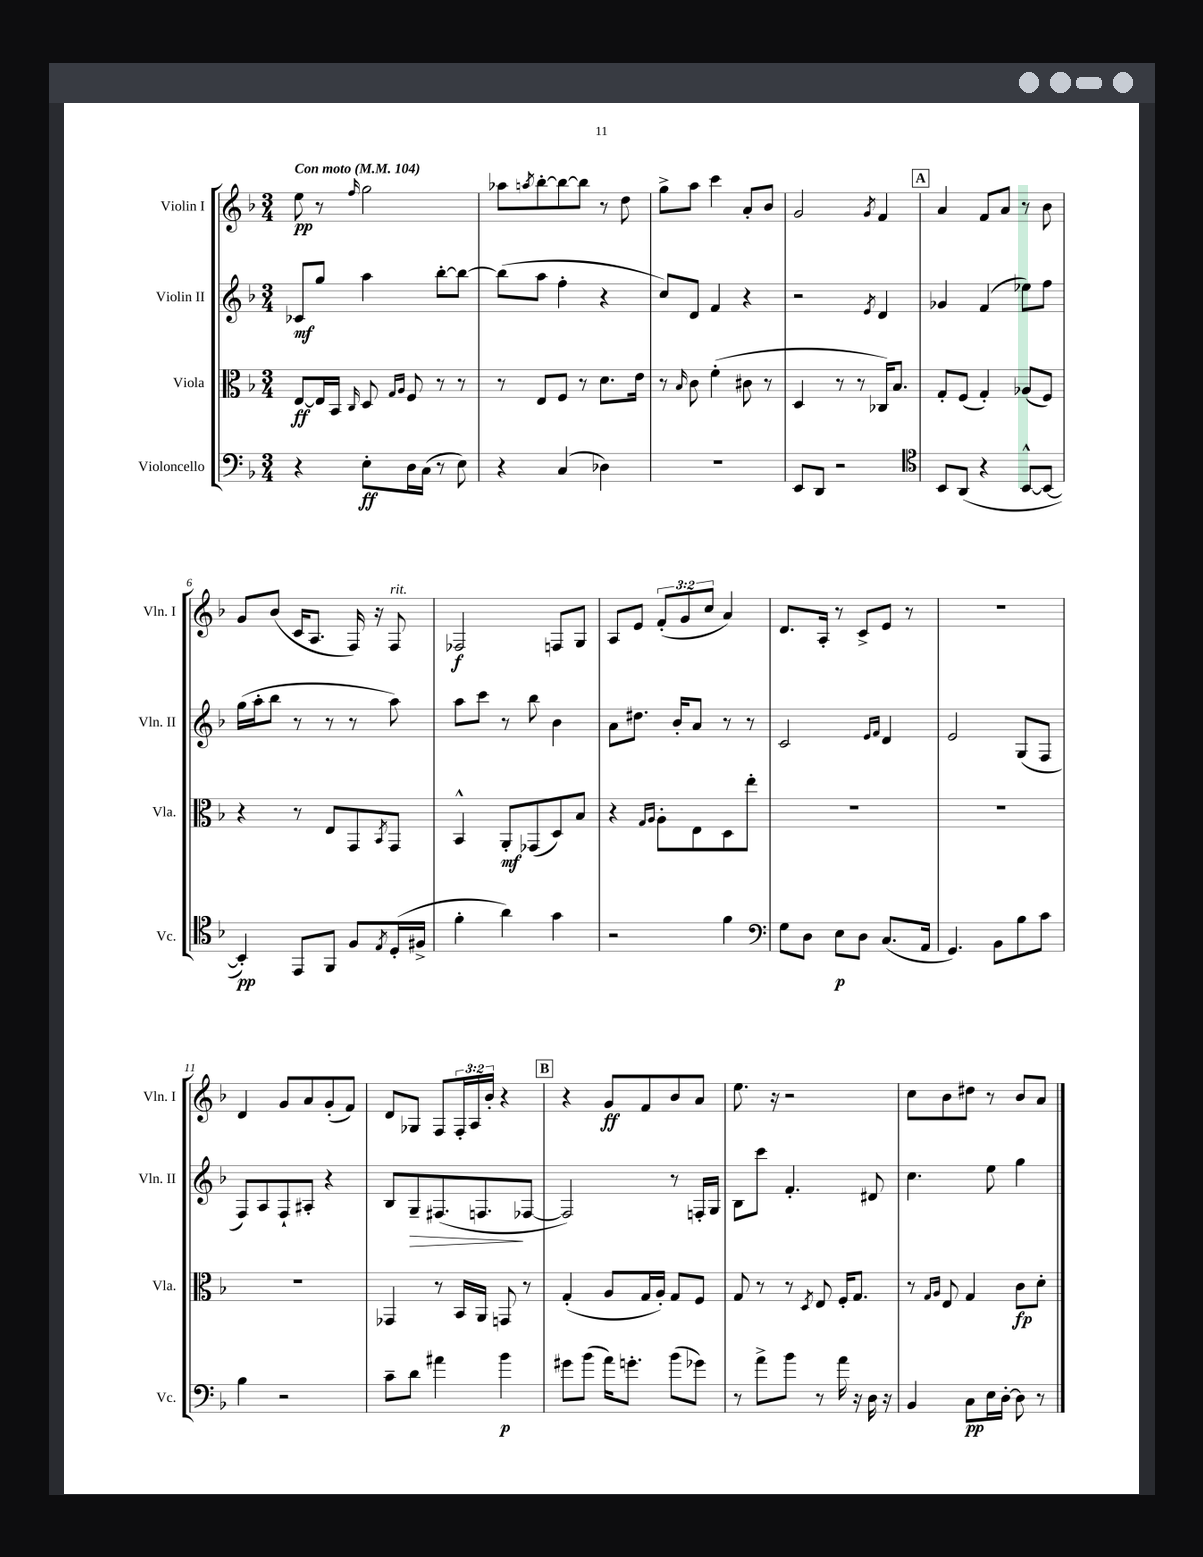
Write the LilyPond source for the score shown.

<<
\new StaffGroup <<
\new Staff = "s0" \with { instrumentName = "Violin I" shortInstrumentName = "Vln. I" } {
    \clef treble \key f \major \numericTimeSignature \time 3/4 \override Staff.TupletNumber.text = #tuplet-number::calc-fraction-text \tempo "Con moto" 4 = 104
    e''8\pp r8 \grace { f''16 } g''2 |
    aes''8 \acciaccatura { a''8 } bes''8~-. bes''8~ bes''8 r8 d''8 |
    g''8-> a''8 c'''4 a'8-. bes'8 |
    g'2 \acciaccatura { g'8 } f'4 |
    \mark \markup { \box "A" } a'4 f'8 a'8 r8 bes'8 |
    g'8 bes'8( c'16 a8. f16) r16 f8^\markup { \italic "rit." } |
    fes2\f f8 g8 |
    a8 e'8 \tuplet 3/2 { f'8-.( g'8 c''8 } a'4) |
    d'8. a16-. r8 c'8-> e'8 r8 |
    R2. |
    d'4 g'8 a'8 g'8-.( f'8) |
    d'8 ges8 f8 \tuplet 3/2 { f16-. a16 bes'16-. } r4 |
    \mark \markup { \box "B" } r4 g'8\ff f'8 bes'8 a'8 |
    e''8. r16 r2 |
    c''8 bes'8 dis''8 r8 bes'8 a'8 \bar "|." |
}
\new Staff = "s1" \with { instrumentName = "Violin II" shortInstrumentName = "Vln. II" } {
    \clef treble \key f \major \numericTimeSignature \time 3/4
    ces'8\mf g''8 a''4 bes''8~-. bes''8~ |
    bes''8( a''8 f''4-. r4 |
    c''8) d'8 f'4 r4 |
    r2 \acciaccatura { e'8 } d'4 |
    \mark \markup { \box "A" } ges'4 f'4( ees''8) f''8 |
    g''16( a''16-. bes''8 r8 r8 r8 a''8) |
    a''8 c'''8 r8 bes''8 bes'4 |
    a'8 dis''8. bes'16-. a'8 r8 r8 |
    c'2 \grace { e'16 f'16 } d'4 |
    e'2 g8( f8 |
    f8) a8 f8-! ais8-. r4 |
    bes8 g8--\> fis8.( f8.\! fes8~ |
    \mark \markup { \box "B" } fes2) r8 f16-. g16 |
    bes8 c'''8 f'4.-. dis'8 |
    c''4. e''8 g''4 \bar "|." |
}
\new Staff = "s2" \with { instrumentName = "Viola" shortInstrumentName = "Vla." } {
    \clef alto \key f \major \numericTimeSignature \time 3/4
    e8~\ff e16 bes,16 \grace { c16 } d8 \grace { g16 a16 } f8 r8 r8 |
    r8 e8 f8 r8 d'8. e'16 |
    r8 \grace { bes16 } c'8 f'4-.( cis'8 r8 |
    d4 r8 r8 ces16) bes8. |
    \mark \markup { \box "A" } g8-. f8( g4-.) aes8( f8) |
    r4 r8 e8 g,8 \acciaccatura { bes,8 } g,8 |
    bes,4-^ a,8-.\mf ges,8( d8) bes8 |
    r4 \grace { g16 a16 } a8-. e8 d8 e''8-. |
    R2. |
    R2. |
    R2. |
    ges,4 r8 bes,16 a,16 g,8 r8 |
    \mark \markup { \box "B" } g4-.( a8 g16 a16-.) g8 f8 |
    g8 r8 r8 \acciaccatura { d8 } e8 f16-. g8. |
    r8 \grace { g16 a16 } e8 g4 c'8\fp d'8-. \bar "|." |
}
\new Staff = "s3" \with { instrumentName = "Violoncello" shortInstrumentName = "Vc." } {
    \clef bass \key f \major \numericTimeSignature \time 3/4
    r4 e8-.\ff d16 c16( r8 e8) |
    r4 c4( des4) |
    R2. |
    e,8 d,8 r2 |
    \mark \markup { \box "A" } \clef tenor bes,8 a,8( r4 bes,8~-^ bes,8~ |
    bes,4-.\pp) e,8 f,8 f8 \acciaccatura { e8 } d16-.( fis16-> |
    f'4-. a'4) g'4 |
    r2 f'4 |
    \clef bass g8 d8 e8\p d8 c8.( a,16 |
    g,4.) bes,8 bes8 c'8 |
    bes4 r2 |
    c'8-- d'8 ais'4 bes'4\p |
    \mark \markup { \box "B" } gis'8 bes'8( a'16) g'8.-. bes'8( ges'8) |
    r8 a'8-> bes'8 r8 a'16 r16 d16 r16 |
    bes,4 c8\pp e16 d16~-. d8 r8 \bar "|." |
}
>>
>>
